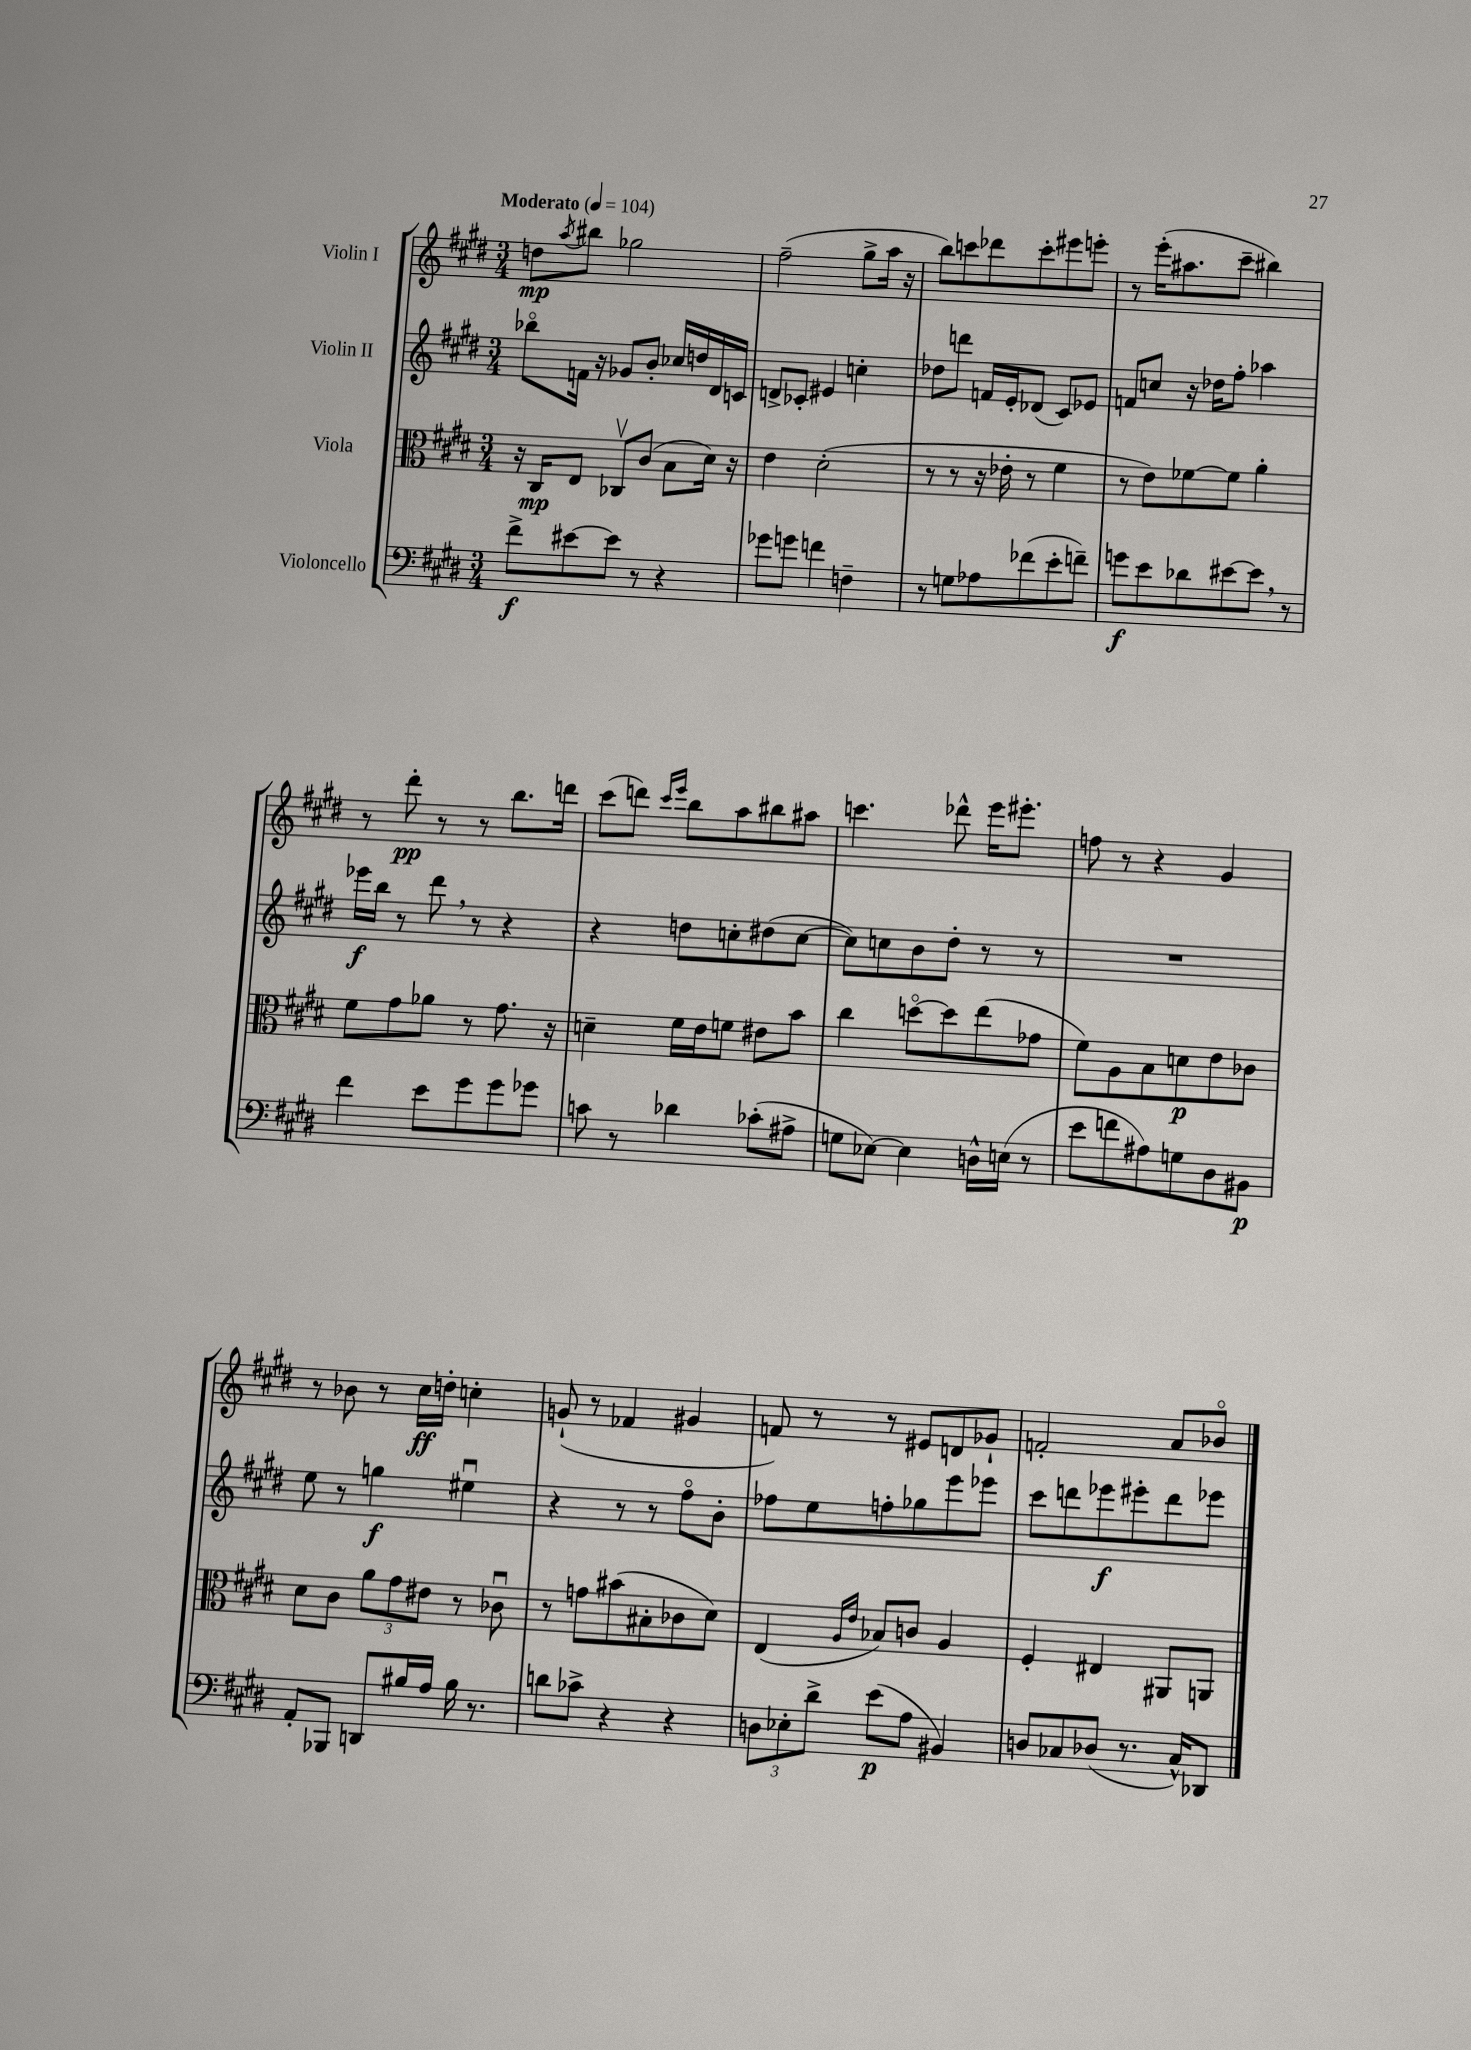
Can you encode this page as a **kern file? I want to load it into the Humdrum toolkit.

**kern	**kern	**kern	**kern
*staff4	*staff3	*staff2	*staff1
*clefF4	*clefC3	*clefG2	*clefG2
*k[f#c#g#d#]	*k[f#c#g#d#]	*k[f#c#g#d#]	*k[f#c#g#d#]
*M3/4	*M3/4	*M3/4	*M3/4
*MM104	*MM104	*MM104	*MM104
8f#^	16r	8bb-o	8dd
.	16C#	.	.
.	.	.	8qaa
[8e#	8E	16f	8bb#
.	.	16r	.
8e#]	8C-v	8g-	2gg-
8r	(8c#	8b'	.
4r	8B	16cc-	.
.	.	16dd	.
.	16d#)	16d#	.
.	16r	16c	.
=	=	=	=
8g-	4e	8d^	(2ff#~
8g	.	8c-'	.
4f	(2d#'	4e#	.
4F~	.	4cc'	8gg#^
.	.	.	16aa
.	.	.	16r
=	=	=	=
8r	8r	8dd-	8bb)
8G	8r	8ddd	8ccc
8A-	16r	16f	8ddd-
.	16e-'	16e'	.
(8f-	8r	(8d-	8ccc'
8e'	4f#	8c#)	8eee#
8f~)	.	8e-	8eee'
=	=	=	=
8g	8r	8f	8r
8e	8e)	8cc	(16eee'
.	.	.	8.aa#
8d-	[8f-	16r	.
.	.	16dd-	.
[8e#	8f-]	8ff#'	8ccc#~
8e#]	4a'	4aa-	4bb#)
8r	.	.	.
=	=	=	=
4f#	8f#	16eee-	8r
.	.	16bb	.
.	8g#	8r	8ddd#'
8e	8a-	8ddd#	8r
8g#	8r	8r	8r
8g#	8.g#	4r	8.bb
8g-	.	.	.
.	16r	.	16ddd
=	=	=	=
8c	4d~	4r	(8ccc#
8r	.	.	8ddd)
.	.	.	16qqccc#
.	.	.	16qqeee
4d-	16f#	8dd	8bb
.	16e	.	.
.	8f	8cc'	8aa
(8c-'	8e#	(8dd#	8bb#
8A#^	8b	[8cc	8aa#
=	=	=	=
8G	4cc#	8cc])	4.ccc
[8E-)	.	8cc	.
4E-]	[8ddo	8b	.
.	8dd]	8dd#'	8ddd-^^
16D^^	(8ee	8r	16eee
(16E	.	.	8.eee#'
8r	8g-	8r	.
=	=	=	=
8e	8f#)	2.r	8ff
8f	8A	.	8r
8A#)	8B	.	4r
8G	8d	.	.
8D#	8e	.	4g#
8BB#	8c-	.	.
=	=	=	=
8AA'	8d#	8ee	8r
8BBB-	8c#	8r	8b-
8DD	12a	4gg	8r
.	12g#	.	.
16B#	.	.	16cc#
.	12e#	.	.
16A	.	.	16dd'
16B#	8r	4ee#u	4cc'
8.r	.	.	.
.	8c-u	.	.
=	=	=	=
8d	8r	4r	(8g`
8c-^	8g	.	8r
4r	(8b#	8r	4f-
.	8B#'	8r	.
4r	8c-	8ff#o	4g#
.	8d#)	8b'	.
=	=	=	=
12D	(4E	8ff-	8f)
12E-'	.	.	.
.	.	8ee	8r
12d#^	.	.	.
.	16qqA	.	.
.	16qqe	.	.
(8e	8B-)	8ff'	8r
8A	8c	8gg-	8e#
4BB#)	4A	8eee	8d
.	.	8eee-	8g-`
=	=	=	=
8D	4F#'	8ccc#	2f'
8C-	.	8ddd	.
(8D-	4E#	8eee-	.
8.r	.	8eee#'	.
.	8AA#	8ddd	8a
16C-^^)	.	.	.
8DD-	8AA	8eee-	8b-o
==	==	==	==
*-	*-	*-	*-
